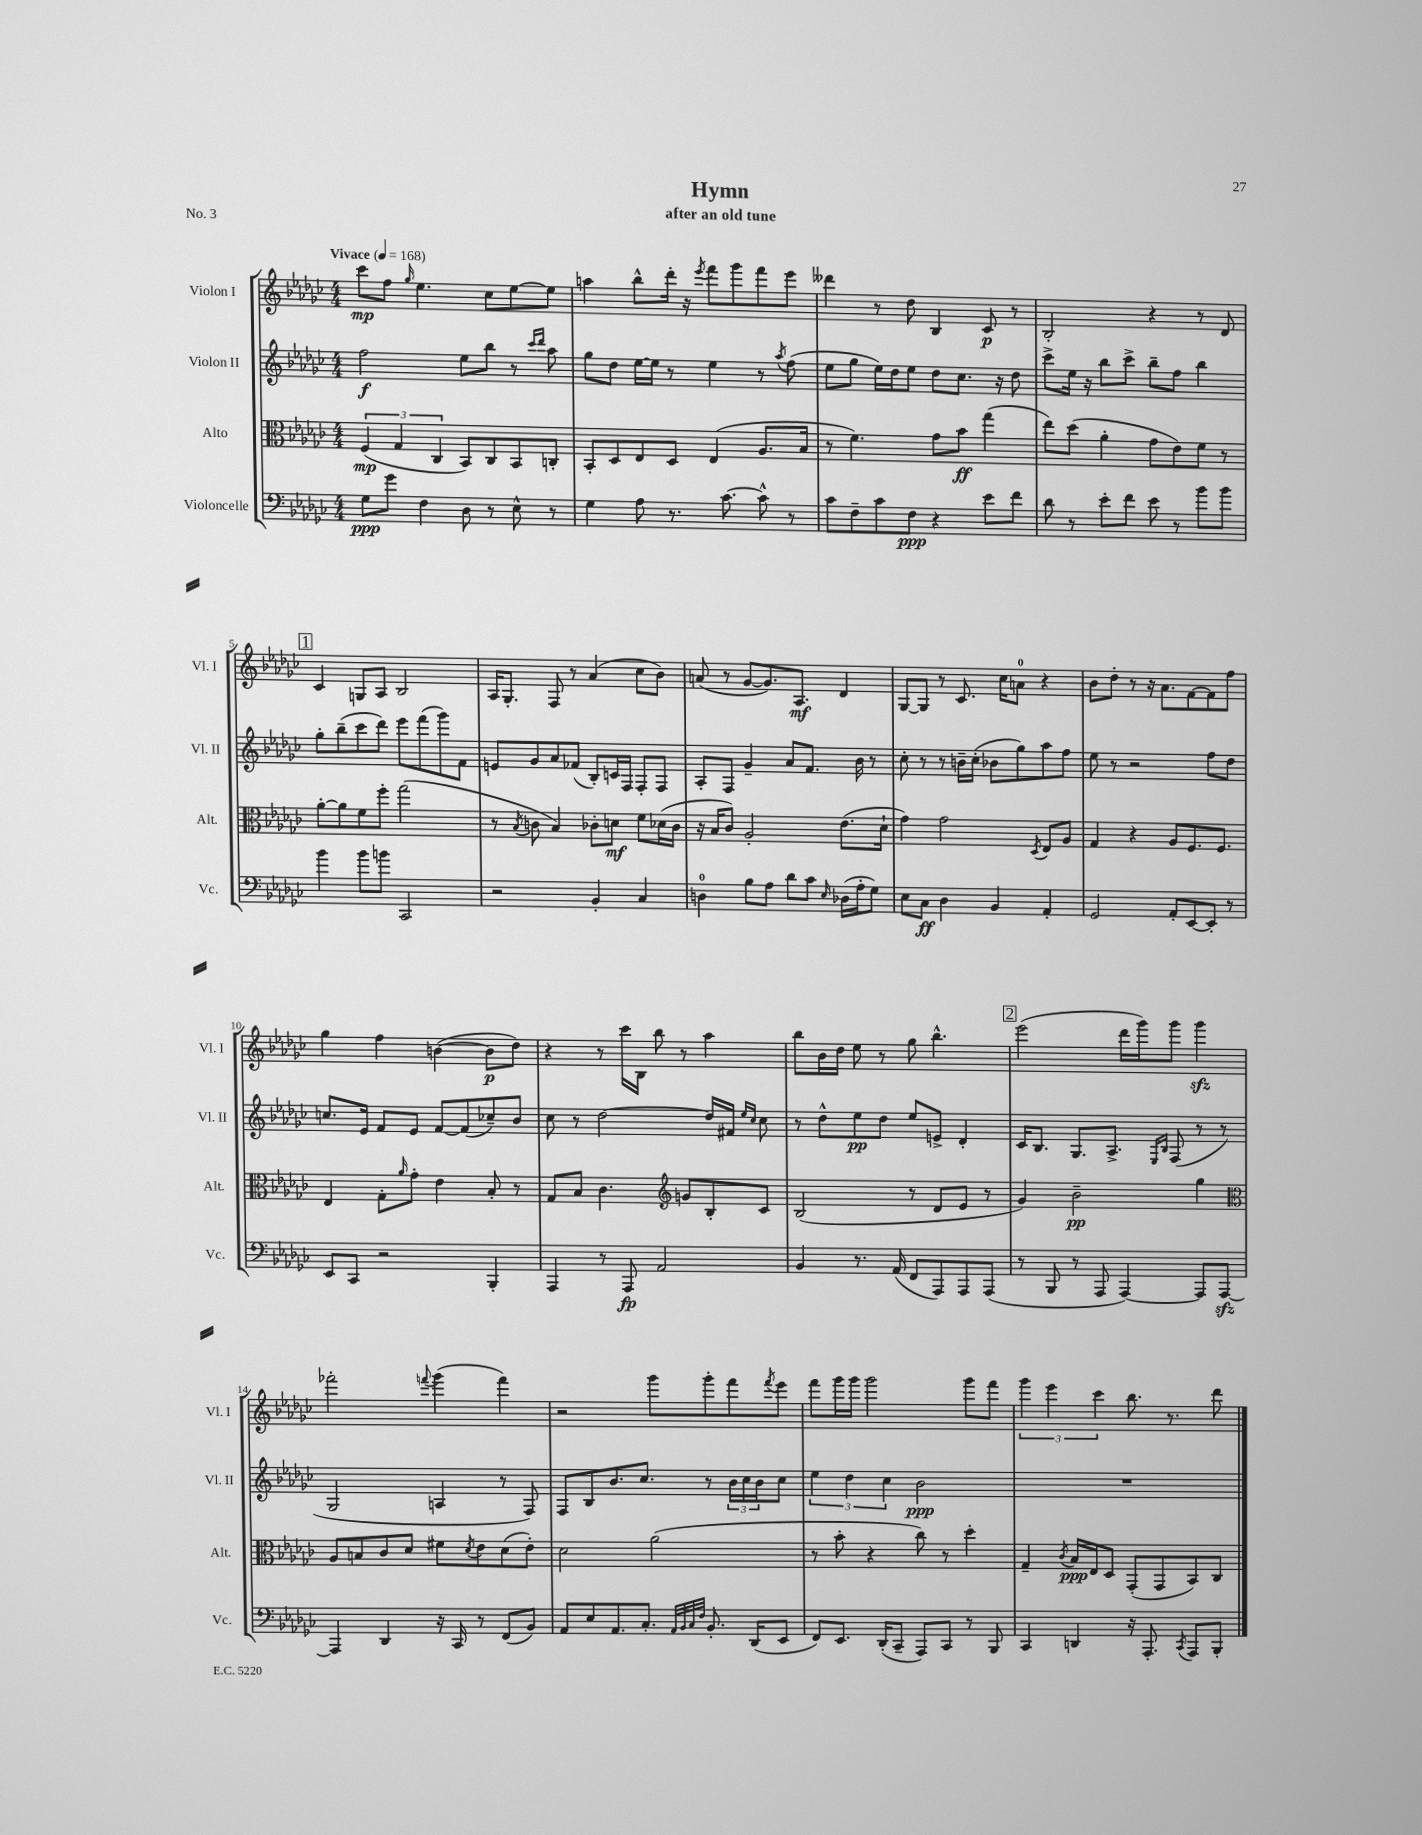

**kern	**kern	**kern	**kern
*staff4	*staff3	*staff2	*staff1
*clefF4	*clefC3	*clefG2	*clefG2
*k[b-e-a-d-g-c-]	*k[b-e-a-d-g-c-]	*k[b-e-a-d-g-c-]	*k[b-e-a-d-g-c-]
*M4/4	*M4/4	*M4/4	*M4/4
*MM168	*MM168	*MM168	*MM168
8G-	(6F	2ff	8ccc-
8g-	.	.	8ff
.	6G-	.	.
.	.	.	16qqgg-
4F	.	.	4.ee-
.	6C-	.	.
8D-	8BB-)	8ee-	.
8r	8C-	8bb-	8cc-
8E-^^	8BB-	8r	[8ee-
.	.	16qqccc-	.
.	.	16qqddd-	.
8r	8C'	8aa-	8ee-]
=	=	=	=
4G-	8BB-'	8gg-	4aa
.	8D-	8dd-	.
8A-	8E-	[16ee-	8bb-^^
.	.	16ee-]	.
8.r	8D-	8r	16ddd-'
.	.	.	16r
.	.	.	8qeee-
.	(4E-	4ee-	8fff
[8.c-	.	.	.
.	.	.	8ggg-
8c-^^]	8.A-	8r	8fff
.	.	8qaa-	.
8r	.	(8ff	8eee-
.	16B-	.	.
=	=	=	=
8c-	8r	8ee-	4ddd--
8F~	4.f)	8gg-	.
8c-	.	16ee-)	8r
.	.	16dd-	.
8F	.	8ee-	8dd-
4r	8g-	8dd-	4B-
.	8b-	8.cc-	.
8e-	(4gg-	.	8c-
.	.	16r	.
8f	.	8dd-	8r
=	=	=	=
8d-	8ee-)	8ccc-^	2B-'
8r	(8dd-	16ee-	.
.	.	16r	.
8e-'	4a-'	8bb-	.
8f	.	8ccc-^	.
8e-	8g-	8bb-~	4r
8r	8e-)	8ff	.
8b-	8f	4bb-	8r
8b-	8r	.	8d-
=	=	=	=
4b-	[8a-'	8gg-'	4c-
.	8a-]	(8bb-~	.
8b-	8f	8ccc-	8G
8b	8ff'	8ddd-)	8A-
2CC-	(2gg-	8eee-	2B-
.	.	(8fff	.
.	.	8ggg-)	.
.	.	8f	.
=	=	=	=
2r	8r	8e	16A-
.	.	.	8.G-'
.	8qB-	.	.
.	8c	8g-	.
.	4B-)	8a-	8F
.	.	(8f-	8r
4BB-'	8c-'	8B-')	(4a-
.	8d	16c	.
.	.	16F	.
4C-	8f	8F'	8cc-
.	(16d-	8F	8b-)
.	16c-	.	.
=	=	=	=
4D	16r	8A-'	(8a
.	16B-	.	.
.	8c-)	8F	8r
8B-	2A-'	4g-~	[8g-
8A-	.	.	8.g-])
8d-	.	8a-	.
.	.	.	8.A-
8c-	.	8.f	.
16qqE-	.	.	.
(16D-	(8.e-	.	4d-
16A-'	.	16b-	.
8G-)	.	8r	.
.	16d-`	.	.
=	=	=	=
8E-	4g-)	8cc-'	[8G-
8C-	.	8r	8G-]
4D-	2g-	8r	8r
.	.	16b~	8.c-
.	.	(16cc-'	.
4BB-	.	8b-	.
.	.	.	16cc-
.	.	8gg-)	8a
.	8qD-	.	.
4AA-'	8E-	8aa-	4r
.	8A-	8ff	.
=	=	=	=
2GG-	4G-	8ee-	8b-
.	.	8r	8dd-'
.	4r	2r	8r
.	.	.	16r
.	.	.	8.a-
8AA-'	8A-	.	.
[8EE-	8.F	.	[8f
8EE-']	.	8ff	8f]
.	8.F	.	.
8r	.	8dd-	8ff
=	=	=	=
8EE-	4E-	8.cc	4gg-
8CC-	.	.	.
.	.	16e-	.
2r	8G-'	8f	4ff
.	16qqa-	.	.
.	8g-'	8e-	.
.	4e-	[8f	([4b
.	.	(8f]	.
4BBB-'	8B-'	8cc-~)	8b]
.	8r	8b-	8dd-)
=	=	=	=
4AAA-	8G-	8cc-	4r
.	8B-	8r	.
8r	4.c-	[2dd-	8r
8AAA-	.	.	16ccc-
.	.	.	16B-
2AA-	.	.	8bb-
*	*clefG2	*	*
.	8g	.	8r
.	8B-'	16dd-]	4aa-
.	.	16f#	.
.	.	16qqee-	.
.	.	16qqcc-	.
.	8c-	8cc-	.
=	=	=	=
4BB-	(2B-	8r	8bb-
.	.	8dd-^^	16b-
.	.	.	16dd-
8.r	.	8ee-	8ee-
.	.	8dd-	8r
(16AA-	.	.	.
8FF	8r	8ee-	8gg-
8AAA-)	8d-	8e^	4.bb-^^
8AAA-	8e-	4d-'	.
(8AAA-	8r	.	.
=	=	=	=
8r	4g-)	16c-	(2eee-
.	.	8.B-	.
8BBB-	.	.	.
8r	2b-~	8.G-	.
8AAA-	.	.	.
.	.	8.A-^	.
[4AAA-)	.	.	16ddd-
.	.	.	16ggg-)
.	.	16qqE-	.
.	.	16qqB-	.
.	.	(8F	8ggg-
8AAA-]	4gg-	8r	4ggg-
[8AAA-	.	8r	.
=	=	=	=
*	*clefC3	*	*
4AAA-]	8A-	2G-	2fff-'
.	8B	.	.
4DD-	8c-	.	.
.	8d-	.	.
.	.	.	8qqfff
16r	8f#	4A	(4ggg-
16CC-	.	.	.
.	8qd-	.	.
8r	8e-	.	.
(8FF	(8d-	8r	4fff)
8BB-)	8e-')	8F)	.
=	=	=	=
8AA-	2d-	8F	2r
8E-	.	8B-	.
8.AA-	.	8.b-	.
8.C-'	.	8.cc-	.
.	(2a-	.	8ggg-
32qqAA-	.	.	.
32qqBB-	.	.	.
32qqC-	.	.	.
32qqF	.	.	.
8.BB-'	.	8r	8ggg-'
.	.	24b-	8fff
.	.	24cc-	.
(16DD-	.	.	.
.	.	24b-	.
.	.	.	8qfff
8EE-	.	8cc-	8eee-
=	=	=	=
8FF)	8r	6ee-	8fff
8.EE-	8b-'	.	16ggg-
.	.	6dd-	.
.	.	.	16ggg-
.	4r	.	2ggg-
(16DD-'	.	.	.
.	.	6cc-	.
8CC-~	.	.	.
8AAA-)	8cc-)	2b-	.
8CC-	8r	.	.
8r	4dd-'	.	8ggg-
8BBB-	.	.	8fff
=	=	=	=
4CC-	4G-~	1r	6ggg-
.	.	.	6eee-
.	8qc-	.	.
4DD	16B-	.	.
.	16E-	.	.
.	.	.	6ccc-
.	8D-	.	.
16r	(8GG-'	.	8.bb-
8.AAA-'	.	.	.
.	8GG-	.	.
.	.	.	8.r
8qCC-	.	.	.
8AAA-	8BB-)	.	.
8BBB-'	8C-	.	8ddd-
==	==	==	==
*-	*-	*-	*-
